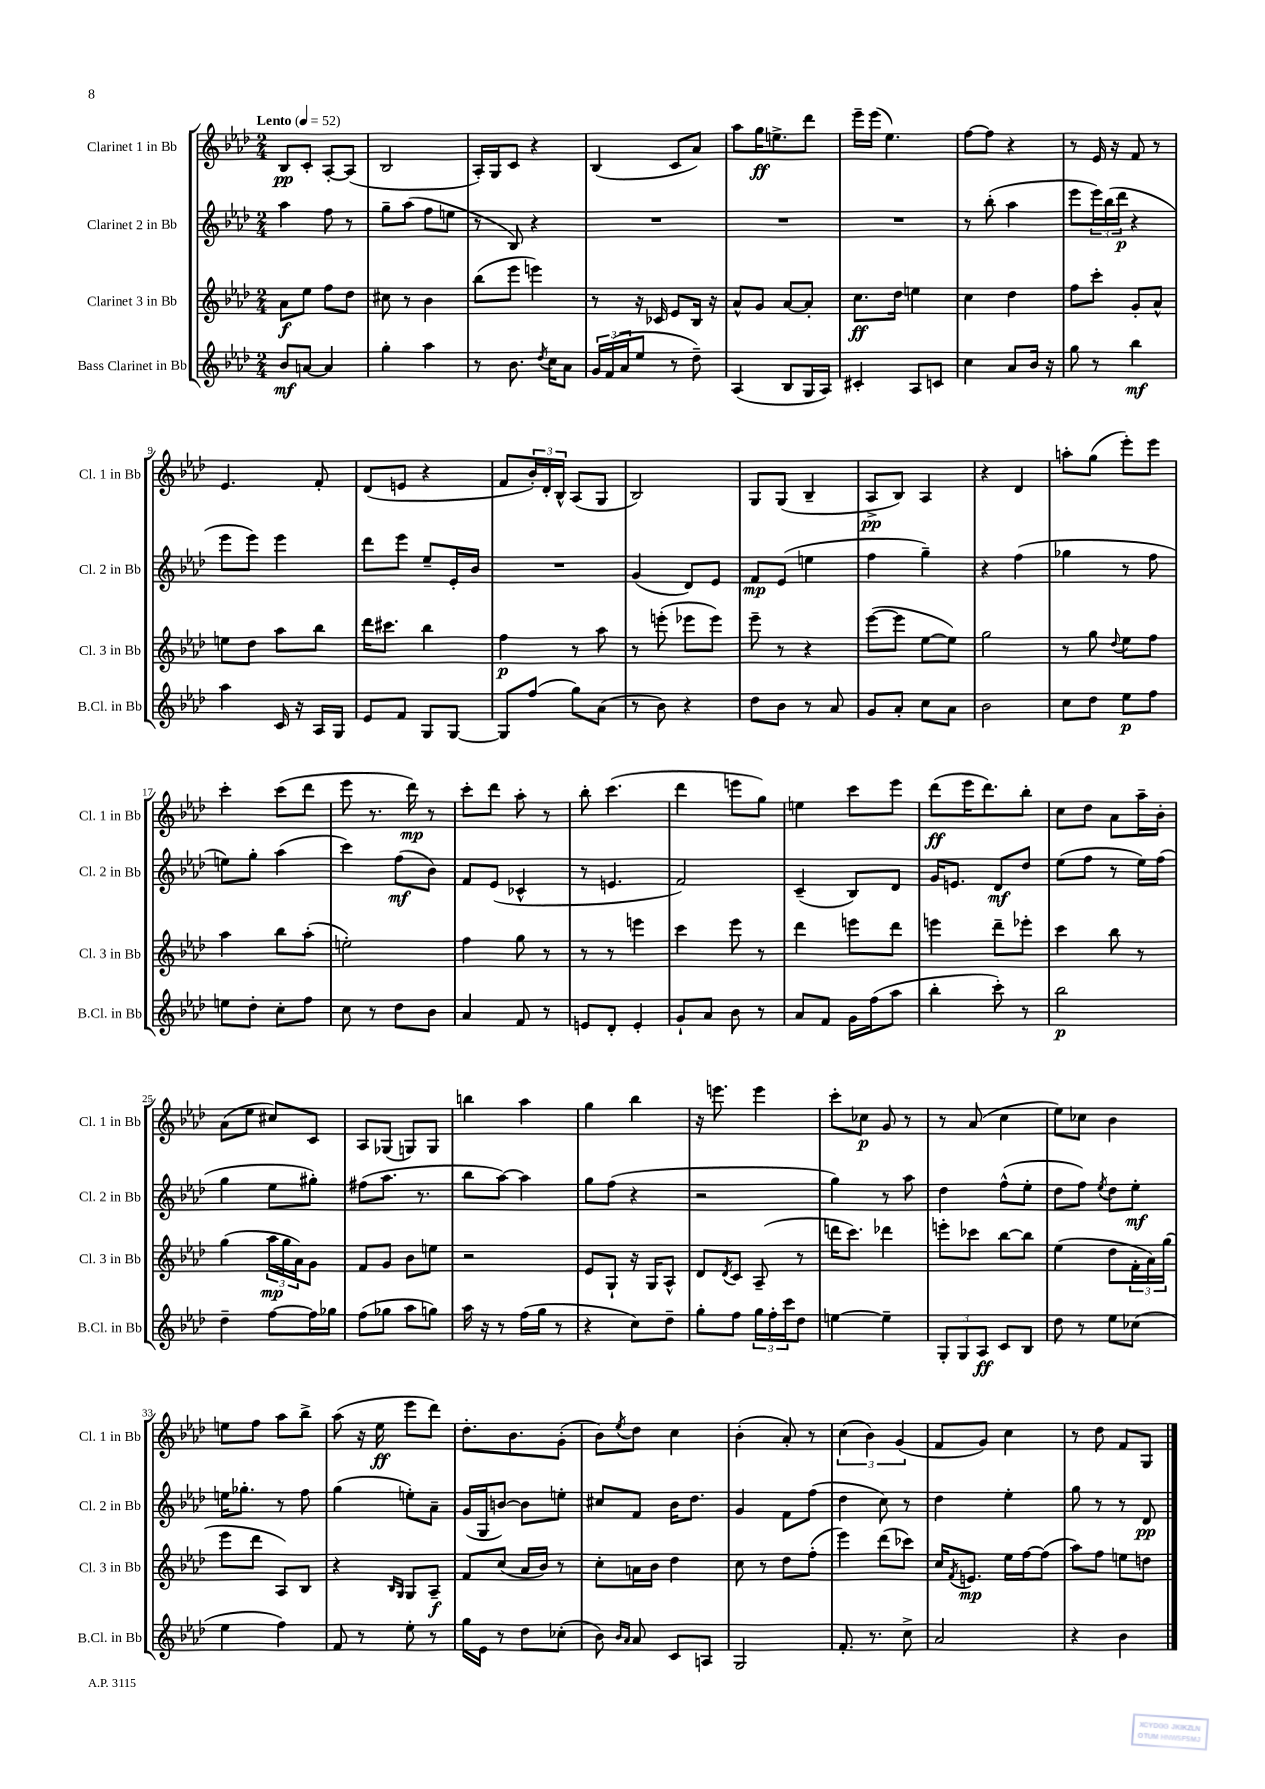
<<
\new StaffGroup <<
\new Staff = "s0" \with { instrumentName = "Clarinet 1 in Bb" shortInstrumentName = "Cl. 1 in Bb" } {
    \clef treble \key aes \major \numericTimeSignature \time 2/4 \tempo "Lento" 4 = 52
    bes8\pp c'8-. aes8~-. aes8( |
    bes2 |
    aes16-.) g16 c'8 r4 |
    bes4( c'8 aes'8) |
    aes''8 g''16\ff e''8.-> des'''8 |
    ees'''16-- ees'''16( ees''4.) |
    f''8~ f''8 r4 |
    r8 ees'16 r16 f'8 r8 |
    ees'4. f'8-. |
    des'8( e'8 r4 |
    f'8 \tuplet 3/2 { bes'16-.) des'16-. bes16-^ } aes8( g8 |
    bes2) |
    g8 g8( bes4-- |
    aes8->\pp bes8) aes4 |
    r4 des'4 |
    a''8-. g''8( ees'''8-.) ees'''8 |
    c'''4-. c'''8( des'''8 |
    ees'''8 r8. des'''16\mp) r8 |
    c'''8-. des'''8 aes''8-. r8 |
    bes''8-. c'''4.( |
    des'''4 e'''8 g''8) |
    e''4 c'''8 ees'''8 |
    des'''8\ff( ees'''16 des'''8.) bes''8-. |
    c''8 des''8 aes'8 aes''16-- bes'16-. |
    aes'8( ees''8 cis''8) c'8 |
    aes8 ges8( g8) g8 |
    b''4 aes''4 |
    g''4 bes''4 |
    r16 e'''8. e'''4 |
    c'''8-. ces''8\p g'8 r8 |
    r8 aes'8( c''4 |
    ees''8) ces''8 bes'4 |
    e''8 f''8 aes''8 bes''8-> |
    aes''8( r16 ees''16\ff ees'''8 des'''8) |
    des''8.-. bes'8. g'8-.( |
    bes'8) \acciaccatura { ees''8 } des''8 c''4 |
    bes'4-.( aes'8-.) r8 |
    \tuplet 3/2 { c''4( bes'4) g'4( } |
    f'8 g'8) c''4 |
    r8 des''8 f'8 g8 \bar "|." |
}
\new Staff = "s1" \with { instrumentName = "Clarinet 2 in Bb" shortInstrumentName = "Cl. 2 in Bb" } {
    \clef treble \key aes \major \numericTimeSignature \time 2/4
    aes''4 f''8 r8 |
    g''8-- aes''8( f''8 e''8 |
    r8 bes8) r4 |
    R2 |
    R2 |
    R2 |
    r8 bes''8-.( aes''4 |
    ees'''8 \tuplet 3/2 { ees'''16) bes''16( des'''16\p } r4 |
    ees'''8 ees'''8) ees'''4 |
    des'''8 ees'''8 ees''8-- ees'16-. bes'16 |
    R2 |
    g'4( des'8) ees'8 |
    f'8\mp ees'8( e''4 |
    f''4 g''4--) |
    r4 f''4( |
    ges''4 r8 f''8 |
    e''8) g''8-. aes''4( |
    c'''4) f''8\mf( bes'8) |
    f'8 ees'8( ces'4-^ |
    r8 e'4. |
    f'2) |
    c'4--( bes8) des'8 |
    g'16 e'8. des'8\mf des''8 |
    ees''8( f''8 r8 ees''16) f''16( |
    g''4 ees''8 gis''8-.) |
    fis''8( aes''8. r8. |
    bes''8 aes''8~) aes''4 |
    g''8 f''8( r4 |
    r2 |
    g''4) r8 aes''8 |
    des''4 f''8-^( ees''8-. |
    des''8 f''8) \acciaccatura { ees''8 } des''8 ees''8-.\mf |
    e''16 ges''8.-. r8 f''8 |
    g''4( e''8-.) aes'8-- |
    g'16( g16 b'8~) b'8 e''8-. |
    cis''8 f'8 bes'16 des''8. |
    g'4 f'8 f''8( |
    des''4 c''8) r8 |
    des''4 ees''4-. |
    g''8 r8 r8 des'8\pp \bar "|." |
}
\new Staff = "s2" \with { instrumentName = "Clarinet 3 in Bb" shortInstrumentName = "Cl. 3 in Bb" } {
    \clef treble \key aes \major \numericTimeSignature \time 2/4
    aes'8\f ees''8 f''8 des''8 |
    cis''8 r8 bes'4 |
    bes''8( ees'''8 e'''4) |
    r8 r16 ces'16 ees'8 bes16 r16 |
    aes'8-^ g'8 aes'8~ aes'8-. |
    c''8.\ff des''16 e''4 |
    c''4 des''4 |
    f''8 c'''8-. g'8-. aes'8-^ |
    e''8 des''8 aes''8 bes''8 |
    des'''16 cis'''8. bes''4 |
    f''4\p r8 aes''8 |
    r8 e'''8-.( ees'''8 ees'''8) |
    ees'''8-- r8 r4 |
    ees'''8~( ees'''8 ees''8~ ees''8) |
    g''2 |
    r8 g''8 \appoggiatura { des''8 } ees''8 f''8 |
    aes''4 bes''8 aes''8-.( |
    e''2-.) |
    f''4 g''8 r8 |
    r8 r8 e'''4 |
    c'''4 ees'''8 r8 |
    des'''4 e'''8 des'''8 |
    e'''4 des'''8-- ees'''8-. |
    c'''4 bes''8 r8 |
    g''4( \tuplet 3/2 { aes''16\mp g''16 aes'16) } g'8 |
    f'8 g'8 bes'8 e''8 |
    r2 |
    ees'8 g8-! r16 g16 aes8-^ |
    des'8 \acciaccatura { des'8 } c'8 aes8--( r8 |
    d'''16 c'''8.) des'''4 |
    e'''8-. ces'''8 bes''8~ bes''8 |
    ees''4( des''8 \tuplet 3/2 { f'16-. aes'16) g''16( } |
    ees'''8 des'''8 aes8) bes8 |
    r4 \grace { bes16 g16 } g8 aes8--\f |
    f'8 c''8( aes'16 bes'16) r8 |
    c''8-. a'16 bes'16 des''4 |
    c''8 r8 des''8 f''8-.( |
    ees'''4) des'''8( ces'''8) |
    c''16 \acciaccatura { f'8 } e'8.\mp ees''16 f''16~ f''8( |
    aes''8) f''8 e''8 d''8 \bar "|." |
}
\new Staff = "s3" \with { instrumentName = "Bass Clarinet in Bb" shortInstrumentName = "B.Cl. in Bb" } {
    \clef treble \key aes \major \numericTimeSignature \time 2/4
    bes'8\mf a'8~ a'4 |
    g''4-. aes''4 |
    r8 bes'8. \acciaccatura { des''8 } c''16 aes'8 |
    \tuplet 3/2 { g'16 f'16( aes'16 } ees''8 r8 des''8--) |
    aes4( bes8 g16 aes16) |
    cis'4-. aes8 c'8 |
    c''4 aes'8 bes'16 r16 |
    g''8 r8 bes''4\mf |
    aes''4 c'16 r16 aes16 g16 |
    ees'8 f'8 g8 g8~ |
    g8 f''8( g''8) aes'8( |
    r8 bes'8) r4 |
    des''8 bes'8 r8 aes'8 |
    g'8 aes'8-. c''8 aes'8 |
    bes'2 |
    c''8 des''8 ees''8\p f''8 |
    e''8 des''8-. c''8-. f''8 |
    c''8 r8 des''8 bes'8 |
    aes'4 f'8 r8 |
    e'8 des'8-. e'4-. |
    g'8-! aes'8 bes'8 r8 |
    aes'8 f'8 g'16 f''16( aes''8 |
    bes''4-. c'''8-.) r8 |
    bes''2\p |
    des''4-- f''8~ f''16 ges''16 |
    f''8( ges''8 aes''8 g''8) |
    aes''16 r16 r8 f''16( g''16 r8 |
    r4 c''8) des''8-- |
    g''8-. f''8 \tuplet 3/2 { g''16 f''16-. c'''16 } des''8 |
    e''4~ e''4-- |
    \tuplet 3/2 { g8-. g8 aes8\ff } c'8 bes8 |
    des''8 r8 ees''8 ces''8( |
    ees''4 f''4) |
    f'8 r8 ees''8-. r8 |
    g''16 ees'16 r8 des''8 ces''8-.( |
    bes'8) \grace { bes'16 aes'16 } aes'8 c'8 a8 |
    g2 |
    f'8.-. r8. c''8-> |
    aes'2 |
    r4 bes'4 \bar "|." |
}
>>
>>
